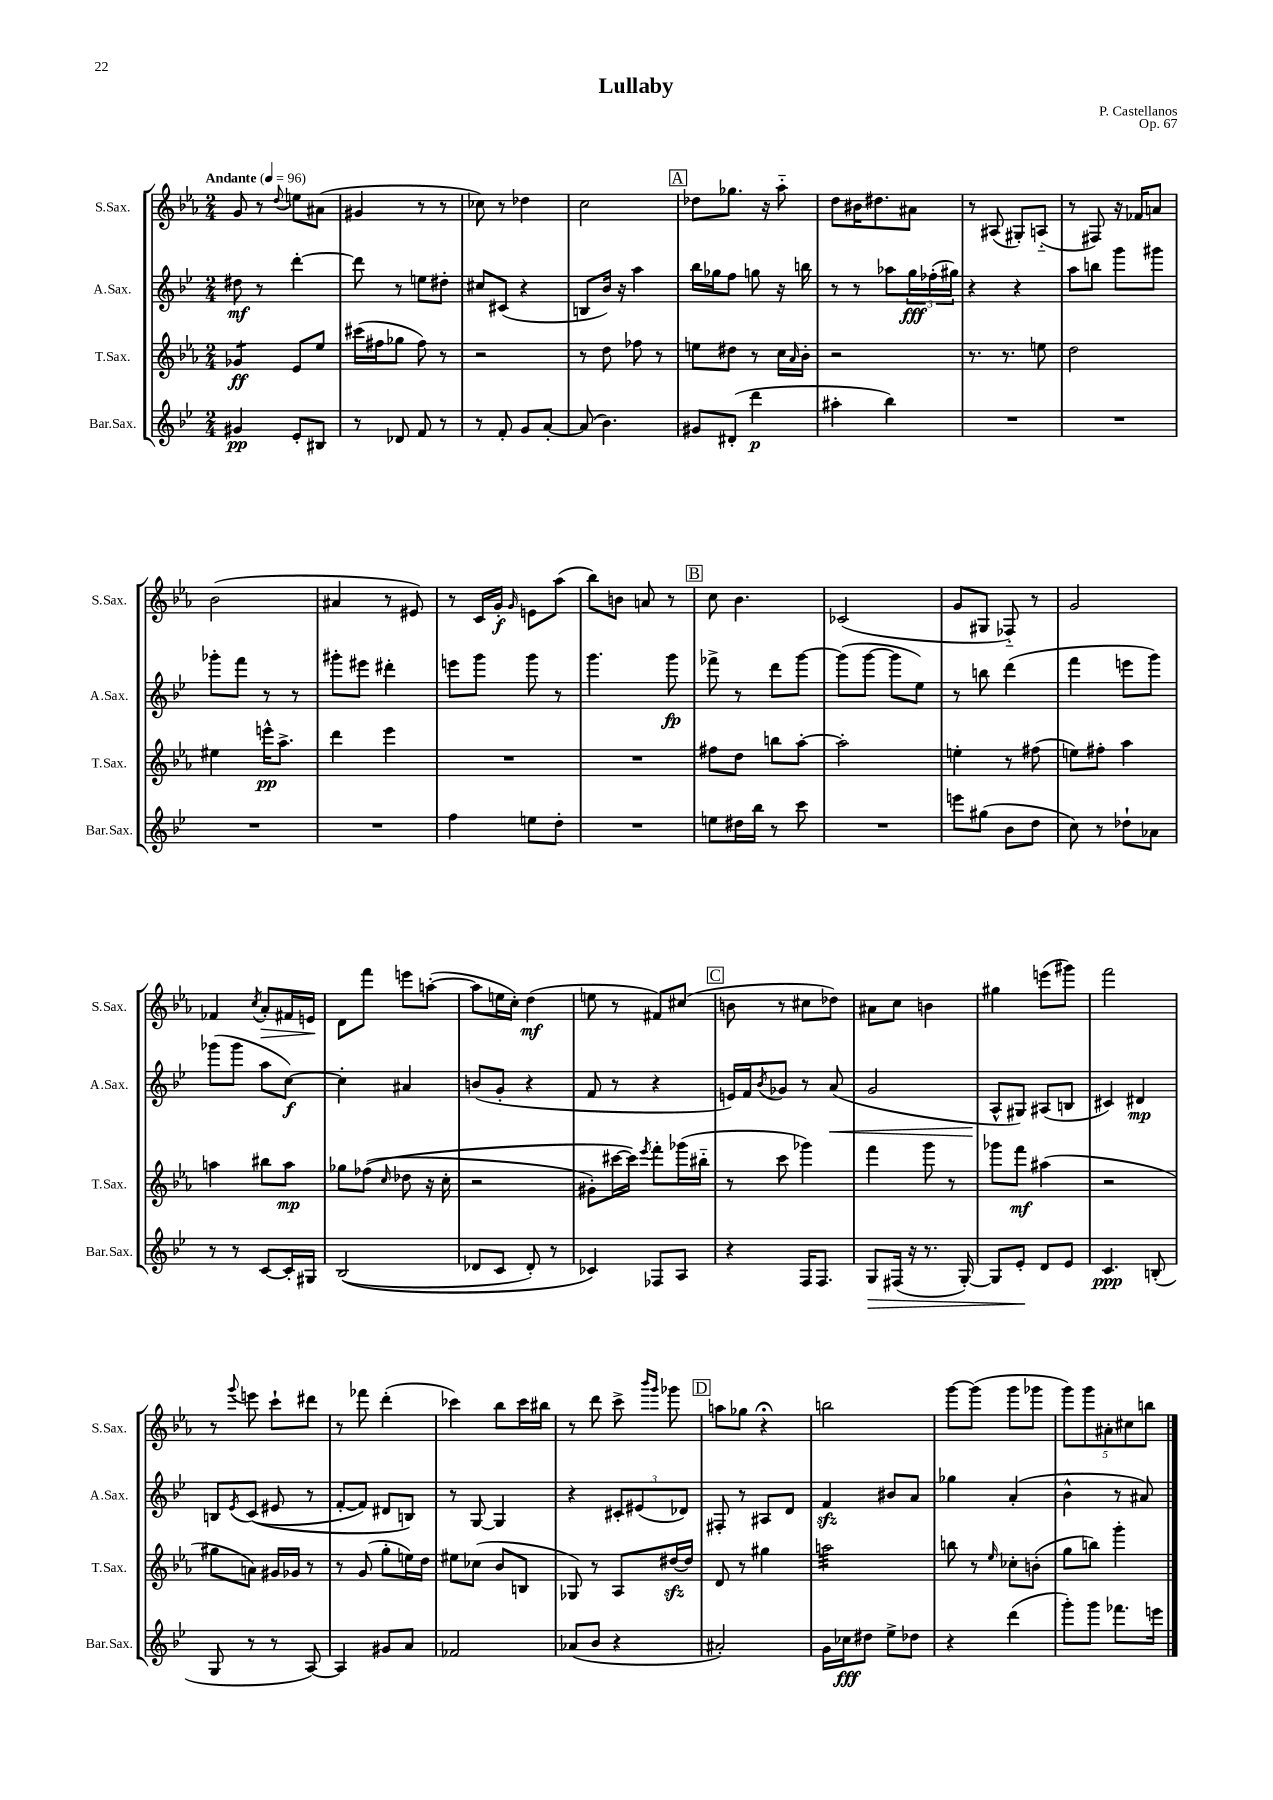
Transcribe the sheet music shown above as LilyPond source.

\header { title = "Lullaby" composer = "P. Castellanos" opus = "Op. 67" }
<<
\new StaffGroup <<
\new Staff = "s0" \with { instrumentName = "S.Sax." shortInstrumentName = "S.Sax." } {
    \clef treble \key ees \major \numericTimeSignature \time 2/4 \tempo "Andante" 4 = 96
    g'8 r8 \appoggiatura { d''8 } e''8 ais'8( |
    gis'4 r8 r8 |
    ces''8) r8 des''4 |
    c''2 |
    \mark \markup { \box "A" } des''8 ges''8. r16 aes''8-_ |
    d''8 bis'16 dis''8. ais'8 |
    r8 ais8( gis8-.) a8-_( |
    r8 fis8) r16 fes'16 a'8 |
    bes'2( |
    ais'4 r8 eis'8) |
    r8 c'16 g'16-.\f \grace { g'16 } e'8 aes''8( |
    bes''8) b'8 a'8 r8 |
    \mark \markup { \box "B" } c''8 bes'4. |
    ces'2( |
    g'8 gis8 fes8-_) r8 |
    g'2 |
    fes'4 \acciaccatura { c''8 } aes'8-.\> fis'16 e'16\! |
    d'8 f'''8 e'''8 a''8~-.( |
    a''8 e''16 c''16-.) d''4\mf( |
    e''8 r8 fis'8) cis''8( |
    \mark \markup { \box "C" } b'8 r8 cis''8 des''8) |
    ais'8 c''8 b'4 |
    gis''4 e'''8( gis'''8) |
    f'''2 |
    r8 \appoggiatura { g'''8 } e'''8 c'''8-! dis'''8 |
    r8 fes'''8 d'''4-.( |
    ces'''4) bes''8 ces'''16 bis''16 |
    r8 d'''8 c'''8-> \grace { bes'''16 g'''16 } ges'''8 |
    \mark \markup { \box "D" } a''8 ges''8 r4\fermata |
    b''2 |
    g'''8~ g'''8( g'''8 ges'''8 |
    \tuplet 5/4 { g'''8) g'''8 ais'8-. cis''8 b''8 } \bar "|." |
}
\new Staff = "s1" \with { instrumentName = "A.Sax." shortInstrumentName = "A.Sax." } {
    \clef treble \key bes \major \numericTimeSignature \time 2/4
    dis''8\mf r8 d'''4~-. |
    d'''8 r8 e''8 dis''8-. |
    cis''8 cis'8( r4 |
    b8 bes'16) r16 a''4 |
    \mark \markup { \box "A" } bes''16 ges''16 f''8 g''8 r16 b''16 |
    r8 r8 aes''8 \tuplet 3/2 { g''16\fff fes''16-.( gis''16) } |
    r4 r4 |
    a''8 b''8 g'''8 gis'''8 |
    ges'''8-. f'''8 r8 r8 |
    gis'''8-. eis'''8 dis'''4-. |
    e'''8 g'''8 g'''8 r8 |
    g'''4. g'''8\fp |
    \mark \markup { \box "B" } fes'''8-> r8 d'''8 g'''8~ |
    g'''8( g'''8~ g'''8 ees''8) |
    r8 b''8 d'''4( |
    f'''4 e'''8 g'''8) |
    ges'''8( ges'''8 a''8 c''8~\f) |
    c''4-. ais'4 |
    b'8( g'8-. r4 |
    f'8 r8 r4 |
    \mark \markup { \box "C" } e'16) f'16 \acciaccatura { bes'8 } ges'8 r8 a'8\<( |
    g'2 |
    a8-^\! gis8) ais8( b8 |
    cis'4) dis'4\mp |
    b8 \acciaccatura { ees'8 } c'8(\( eis'8 r8 |
    f'8~-. f'8) dis'8 b8\) |
    r8 g8~ g4 |
    r4 \tuplet 3/2 { cis'8-. eis'8( des'8) } |
    \mark \markup { \box "D" } fis8-. r8 ais8 d'8 |
    f'4\sfz bis'8 a'8 |
    ges''4 a'4-.( |
    bes'4-^ r8 ais'8) \bar "|." |
}
\new Staff = "s2" \with { instrumentName = "T.Sax." shortInstrumentName = "T.Sax." } {
    \clef treble \key ees \major \numericTimeSignature \time 2/4
    ges'4:8\ff ees'8 ees''8 |
    cis'''16( fis''16 ges''8 fis''8) r8 |
    r2 |
    r8 d''8 fes''8 r8 |
    \mark \markup { \box "A" } e''8 dis''8 r8 c''16 \grace { aes'16 } bes'16-. |
    r2 |
    r8. r8. e''8 |
    d''2 |
    eis''4 e'''16-^\pp aes''8.-> |
    d'''4 ees'''4 |
    R2 |
    R2 |
    \mark \markup { \box "B" } fis''8 d''8 b''8 aes''8~-. |
    aes''2-. |
    e''4-. r8 fis''8( |
    e''8) fis''8-. aes''4 |
    a''4 bis''8 a''8\mp |
    ges''8 fes''8(\( \grace { c''16 } des''8 r16 c''16-. |
    r2 |
    gis'8-.) cis'''16~ cis'''16\) \acciaccatura { ees'''8 } f'''8-. ges'''16( bis''16-_ |
    \mark \markup { \box "C" } r8 c'''8 ges'''4) |
    f'''4 g'''8 r8 |
    ges'''8 f'''8\mf ais''4( |
    r2 |
    gis''8 a'8) gis'16 ges'16 r8 |
    r8 g'8( g''8-. e''16) d''16 |
    eis''8 ces''8( bes'8 b8 |
    ges8) r8 aes8 dis''16~\sfz dis''16 |
    \mark \markup { \box "D" } d'8 r8 gis''4 |
    a''2:32 |
    b''8 r8 \grace { ees''16 } ces''8-. b'8-.( |
    g''8 b''8) g'''4-. \bar "|." |
}
\new Staff = "s3" \with { instrumentName = "Bar.Sax." shortInstrumentName = "Bar.Sax." } {
    \clef treble \key bes \major \numericTimeSignature \time 2/4
    gis'4\pp ees'8-. bis8 |
    r8 des'8 f'8 r8 |
    r8 f'8-. g'8 a'8~-. |
    a'8( bes'4.) |
    \mark \markup { \box "A" } gis'8 dis'8-.( d'''4\p |
    ais''4-. bes''4) |
    R2 |
    R2 |
    R2 |
    R2 |
    f''4 e''8 d''8-. |
    R2 |
    \mark \markup { \box "B" } e''8 dis''16 bes''16 r8 c'''8 |
    R2 |
    e'''8 gis''8( bes'8 d''8 |
    c''8) r8 des''8-! aes'8 |
    r8 r8 c'8~ c'16-. gis16 |
    bes2(\( |
    des'8 c'8 des'8-.) r8 |
    ces'4\) fes8 a8 |
    \mark \markup { \box "C" } r4 f16 f8. |
    g8\> fis16( r16 r8. g16~-.) |
    g8 ees'8-.\! d'8 ees'8 |
    c'4.\ppp b8-.( |
    g8 r8 r8 a8~) |
    a4 gis'8 a'8 |
    fes'2 |
    aes'8( bes'8 r4 |
    \mark \markup { \box "D" } ais'2-.) |
    g'16 ces''16\fff dis''8 ees''8-> des''8 |
    r4 d'''4( |
    g'''8-.) g'''8 fes'''8. e'''16 \bar "|." |
}
>>
>>
\layout { \context { \Score \remove "Bar_number_engraver" } }
